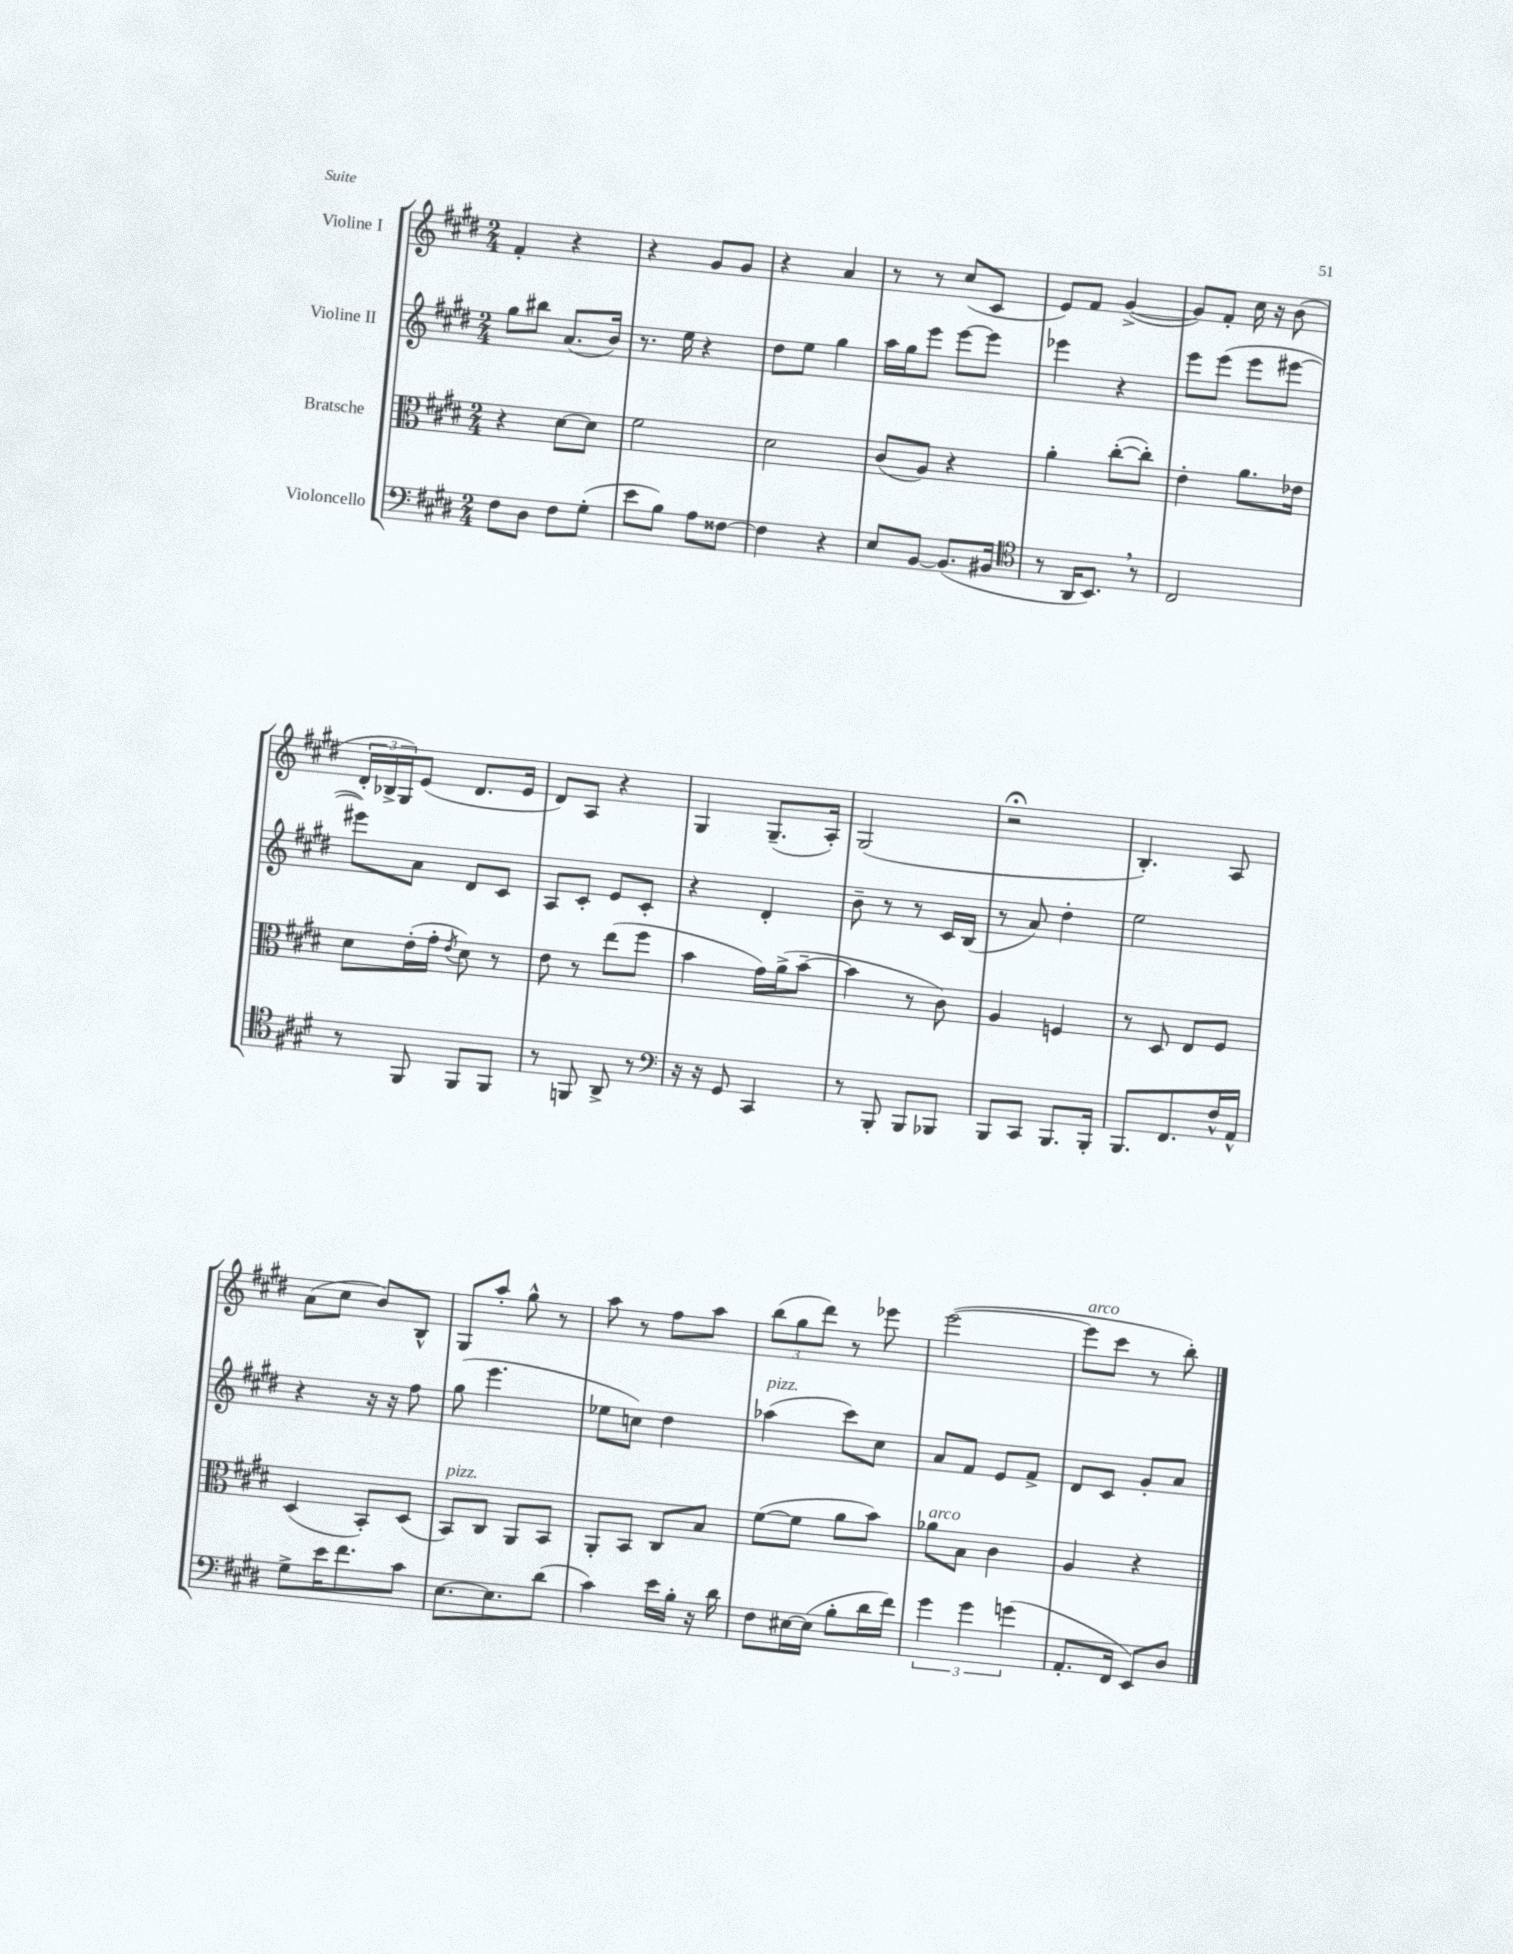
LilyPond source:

<<
\new StaffGroup <<
\new Staff = "s0" \with { instrumentName = "Violine I" } {
    \clef treble \key e \major \numericTimeSignature \time 2/4
    fis'4-. r4 |
    r4 gis'8 gis'8 |
    r4 a'4 |
    r8 r8 cis''8( cis'8 |
    e'8) fis'8 gis'4~->( |
    gis'8) fis'8-. cis''16 r16 b'8( |
    \tuplet 3/2 { dis'16-. bes16-> gis16) } e'8( dis'8. e'16 |
    dis'8) a8 r4 |
    gis4 gis8.--( a16-.) |
    gis2( |
    r2\fermata |
    b4.-.) a8 |
    a'8( cis''8 b'8) b8-^ |
    gis8 a''8-. gis''8-^ r8 |
    a''8 r8 fis''8 a''8 |
    \tuplet 3/2 { b''8( gis''8 dis'''8) } r8 ees'''8 |
    e'''2~( |
    e'''8^\markup { \italic "arco" } cis'''8 r8 b''8-.) \bar "|." |
}
\new Staff = "s1" \with { instrumentName = "Violine II" } {
    \clef treble \key e \major \numericTimeSignature \time 2/4
    gis''8 bis''8 a'8.( b'16) |
    r8. e''16 r4 |
    dis''8 e''8 gis''4 |
    a''16 gis''16 e'''8 e'''8~ e'''8 |
    ees'''4 r4 |
    e'''8 e'''8( e'''8 eis'''8~ |
    eis'''8) a'8 dis'8 cis'8 |
    a8 cis'8-. e'8 cis'8-. |
    r4 dis'4-. |
    b'8-- r8 r8 cis'16 b16( |
    r8 a'8) dis''4-. |
    e''2 |
    r4 r16 r16 fis''8 |
    gis''8( e'''4. |
    ees''8 c''8) dis''4 |
    aes''4^\markup { \italic "pizz." }( cis'''8) cis''8 |
    a'8 fis'8 e'8 fis'8-> |
    dis'8 cis'8 gis'8-. a'8 \bar "|." |
}
\new Staff = "s2" \with { instrumentName = "Bratsche" } {
    \clef alto \key e \major \numericTimeSignature \time 2/4
    r4 dis'8~ dis'8 |
    fis'2 |
    dis'2 |
    cis'8( a8) r4 |
    a'4-. cis''8~-.( cis''8-.) |
    e'4-. a'8. ees'16 |
    dis'8 e'16-.( gis'16-. \acciaccatura { e'8 } dis'8) r8 |
    e'8 r8 e''8( fis''8 |
    b'4 gis'16) a'16->( b'8~-- |
    b'4 r8 cis'8) |
    a4 f4 |
    r8 dis8 e8 fis8 |
    dis4( b,8-.) dis8( |
    b,8^\markup { \italic "pizz." }) cis8 a,8 b,8 |
    a,8-. b,8 cis8 b8 |
    fis'8~( fis'8 a'8 b'8) |
    aes'8^\markup { \italic "arco" } b8 cis'4 |
    a4 r4 \bar "|." |
}
\new Staff = "s3" \with { instrumentName = "Violoncello" } {
    \clef bass \key e \major \numericTimeSignature \time 2/4
    fis8 dis8 fis8 gis8-.( |
    e'8 b8) a8 fisis8~ |
    fisis4 r4 |
    e8 b,8~ b,8.( bis,16 |
    \clef tenor r8 a,16 b,8.) \breathe r8 |
    cis2 |
    r8 fis,8 fis,8 fis,8 |
    r8 f,8 a,8-> r8 |
    \clef bass r16 r16 gis,8 cis,4 |
    r8 b,,8-. b,,8 bes,,8 |
    b,,8 cis,8 b,,8. b,,16-. |
    b,,8. fis,8. fis16-^ a,16-^ |
    gis8-> e'16 fis'8. cis'8 |
    e8.~ e8. dis'8( |
    cis'4) e'16 b16-. r16 dis'16 |
    fis8 eis16~ eis16( b8-. dis'16 fis'16) |
    \tuplet 3/2 { gis'4 gis'4 g'4( } |
    a,8.-. fis,16 e,8) dis8 \bar "|." |
}
>>
>>
\layout { \context { \Score \remove "Bar_number_engraver" } }
